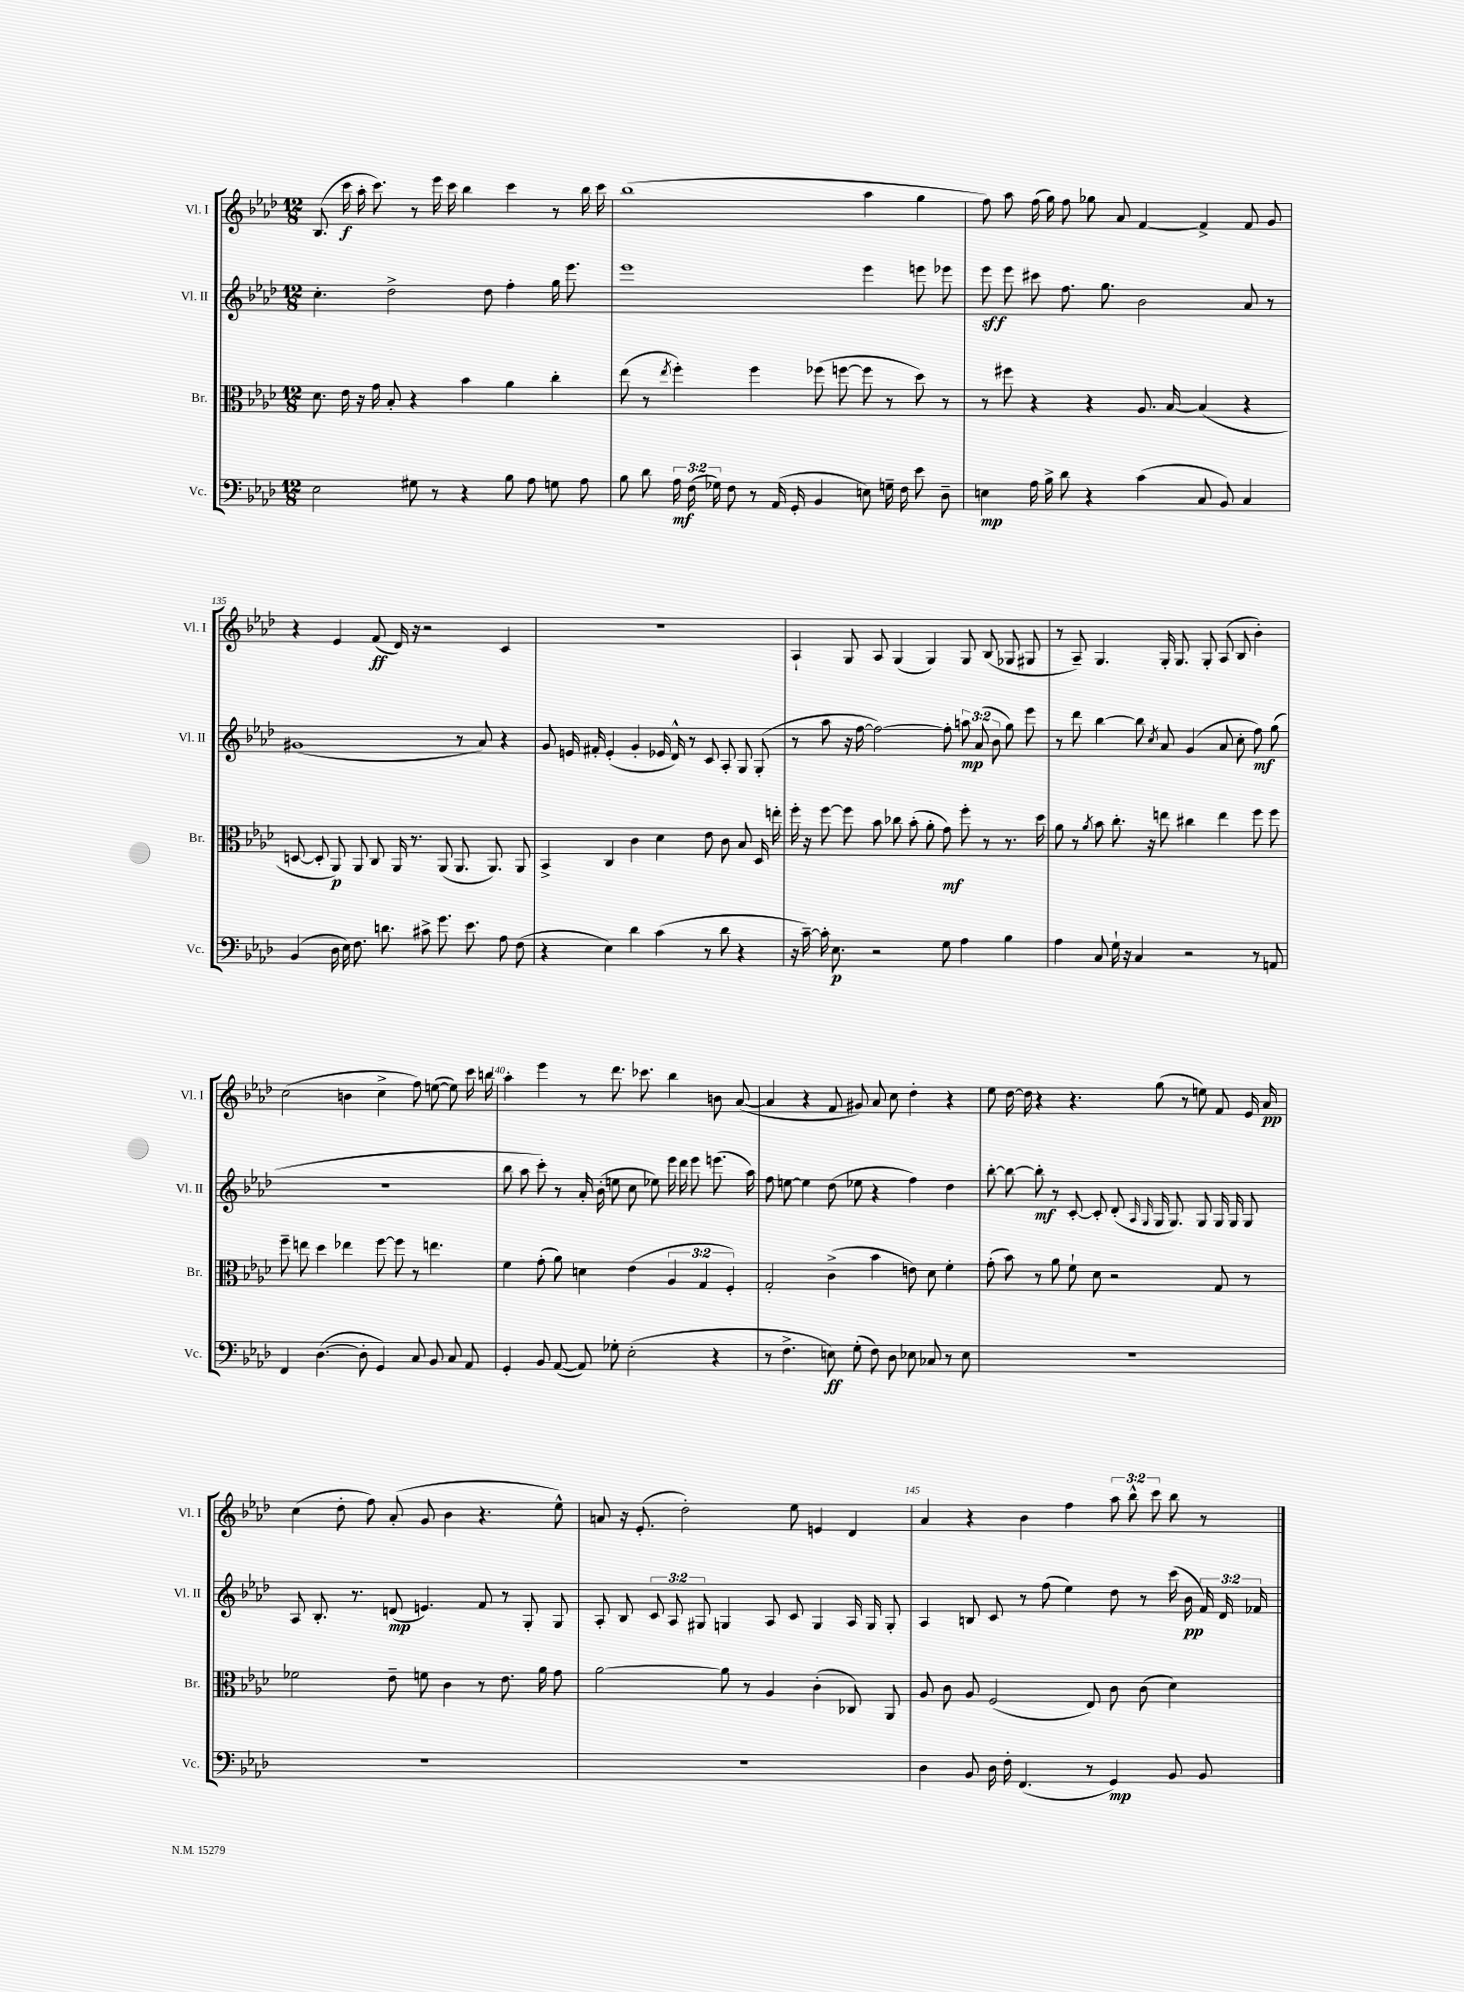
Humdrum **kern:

**kern	**kern	**kern	**kern
*staff4	*staff3	*staff2	*staff1
*clefF4	*clefC3	*clefG2	*clefG2
*k[b-e-a-d-]	*k[b-e-a-d-]	*k[b-e-a-d-]	*k[b-e-a-d-]
*M12/8	*M12/8	*M12/8	*M12/8
2E-	8.d-	4.cc'	(8.B-
.	16e-	.	16ccc
.	16r	.	16aa-'
.	16g	.	8.ccc)
.	8B-'	2dd-^	.
8G#	4r	.	8r
8r	.	.	16eee-
.	.	.	16ccc
4r	4b-	.	4bb-
.	.	8dd-	.
8B-	4a-	4ff'	4ccc
8A-	.	.	.
8G	4cc'	16gg	8r
.	.	8.eee-	.
8A-	.	.	16bb-
.	.	.	16ccc
=	=	=	=
8B-	(8ee-	1eee-	(1bb-
8d-	8r	.	.
.	8qee-	.	.
24A-	4ff')	.	.
(24F	.	.	.
24G-)	.	.	.
8F	.	.	.
8r	4ff	.	.
(16AA-	.	.	.
16GG'	.	.	.
4BB-	(8ff-	.	.
.	[8ff	.	.
8E)	8ff]	4eee-	4aa-
16G~	8r	.	.
16F	.	.	.
8e-	8dd-)	8eee	4gg
8D-~	8r	8eee-	.
=	=	=	=
4E	8r	8eee-	8ff)
.	8ff#	8eee-	8aa-
16A-	4r	8ccc#	(16ff
16B-^	.	.	16gg)
8d-	.	8.ff	8ff
4r	4r	.	8gg-
.	.	8.gg	.
.	.	.	8a-
(4c	8.A-	2b-	[4f
.	[16B-	.	.
8C	(4B-]	.	4f^]
8BB-)	.	.	.
4C	4r	8a-	8f
.	.	8r	8g
=	=	=	=
(4BB-	[8D	(1g#	4r
.	8D']	.	.
16D-	8AA-)	.	4e-
16E-)	.	.	.
8.F	8AA-	.	.
.	8C	.	(8f
8.d	.	.	.
.	16AA-	.	16d-)
.	8.r	.	16r
8c#^	.	.	2r
8.g	(8AA-	.	.
.	8.AA-	8r	.
8.e-	.	.	.
.	.	8a-)	.
.	8.AA-)	.	.
8A-	.	4r	4c
(8F	8AA-	.	.
=	=	=	=
4r	4BB-^	8g	1.r
.	.	16e	.
.	.	16f#'	.
4E-)	4C	(4e'	.
4d-	4c	4g'	.
(4c	4d-	16e-	.
.	.	16d-^^)	.
.	.	8r	.
8r	8e-	8c	.
8d-	8c	8A-'	.
4r	8B-	8G	.
.	16D-	(8G'	.
.	16ee'	.	.
=	=	=	=
16r	16ff'	8r	4A-`
[16c~)	16r	.	.
16c']	[8ff	8aa-	.
8.E-	.	.	.
.	8ff]	16r	8G
.	.	[16ff	.
2r	8b-	2ff_)	8A-
.	8cc-	.	(4G
.	(8b-'	.	.
.	8a-'	.	4G)
8G	8g)	8ff']	.
4A-	8ff'	12aa	8G
.	.	(12a-	.
.	8r	.	(8B-
.	.	12b-	.
4B-	8.r	8gg)	8G-
.	.	8eee-	8G#
.	16dd-	.	.
=	=	=	=
4A-	8a-	8r	8r
.	8r	8ddd-	8A-~)
.	8qa-	.	.
8C	8b-	[4bb-	4.G
16G`	8.cc'	.	.
16r	.	.	.
4C	.	8bb-]	.
.	16r	.	.
.	.	8qcc	.
.	8ee	8a-	16G'
.	.	.	8.G
2r	4cc#	(4g	.
.	.	.	8G'
.	4ee	8a-	(8A-
.	.	8cc'	8B-
8r	8ff	8ff)	4b-')
8AA	8ff	(8gg	.
=	=	=	=
4FF	8ff~	1.r	(2cc
.	8ee	.	.
([4.D-	4dd-	.	.
.	4ee-	.	4b
8D-']	.	.	.
4GG)	[8ff	.	4cc^
.	8ff]	.	.
8C	8r	.	8ff)
8BB-	4.ee	.	([8ee
8C	.	.	8ee])
8AA-	.	.	16ccc
.	.	.	16bb
=	=	=	=
4GG'	4f	8bb-	4aa-'
.	.	8aa-	.
8BB-	(8g'	8ccc')	4eee-
([8AA-	8a-)	8r	.
8AA-])	4d	16a-'	8r
.	.	(16b-'	.
8G-'	.	8ee	8.ddd-
(2E-'	(4e-	8cc	.
.	.	.	8.ccc-
.	.	8ee-)	.
.	6A-	16eee-	4bb-
.	.	16ddd-	.
.	.	8eee-	.
.	6G	.	.
4r	.	(8.eee	8b
.	6F')	.	.
.	.	.	([8a-
.	.	16aa-)	.
=	=	=	=
8r	2G'	8ff	4a-]
4.F^	.	[8ee	.
.	.	4ee]	4r
8E)	(4c^	(8dd-	8f
(8G'	.	8ee-	8g#)
8F)	4b-	4r	8a-
8D-	.	.	8cc
8E-	8e)	4ff)	4dd-'
8C-	8d-	.	.
8r	4f'	4dd-	4r
8E-	.	.	.
=	=	=	=
1.r	(8g'	[8bb-'	8ee-
.	8b-)	8bb-_	[16dd-
.	.	.	16dd-]
.	8r	8bb-']	4r
.	8a-	8r	.
.	8f`	[8c'	4.r
.	8d-	8c']	.
.	2r	(8d-'	.
.	.	16qqA-	.
.	.	16qqG	.
.	.	16G	(8gg
.	.	8.G)	.
.	.	.	8r
.	.	8G	8ee)
.	8G	16G	8f
.	.	16G	.
.	8r	8G	16e-
.	.	.	16a-
=	=	=	=
1.r	2f-	8A-	(4cc
.	.	8.B-'	.
.	.	.	8dd-'
.	.	8.r	.
.	.	.	8ff)
.	8e-~	(8d	(8a-'
.	8f	4.e)	8g
.	4c	.	4b-
.	8r	8f	4.r
.	8.e-	8r	.
.	.	8G'	.
.	16a-	.	.
.	8g	8G	8ee-^^)
=	=	=	=
1.r	[2a-	8A-'	8a
.	.	8B-	16r
.	.	.	(8.e-'
.	.	12c	.
.	.	12A-	.
.	.	.	2dd-')
.	.	12G#	.
.	8a-]	4G	.
.	8r	.	.
.	4A-	8A-	.
.	.	8c	8ee-
.	(4c'	4G	4e
.	8C-)	16A-	4d-
.	.	16G	.
.	8AA-	8G'	.
=	=	=	=
4D-	8A-	4A-	4a-
.	8c	.	.
8BB-	8A-	8B	4r
16D-	(2F	8c	.
16F'	.	.	.
(4.FF	.	8r	4b-
.	.	(8ff	.
.	.	4ee-)	4ff
8r	8E-)	.	.
4GG)	8c	8dd-	12aa-
.	.	.	12bb-^^
.	(8c	8r	.
.	.	.	12ccc
8BB-	4d-)	(16ccc	8bb-
.	.	16b-	.
8BB-	.	24f)	8r
.	.	24d-	.
.	.	24f-	.
==	==	==	==
*-	*-	*-	*-
